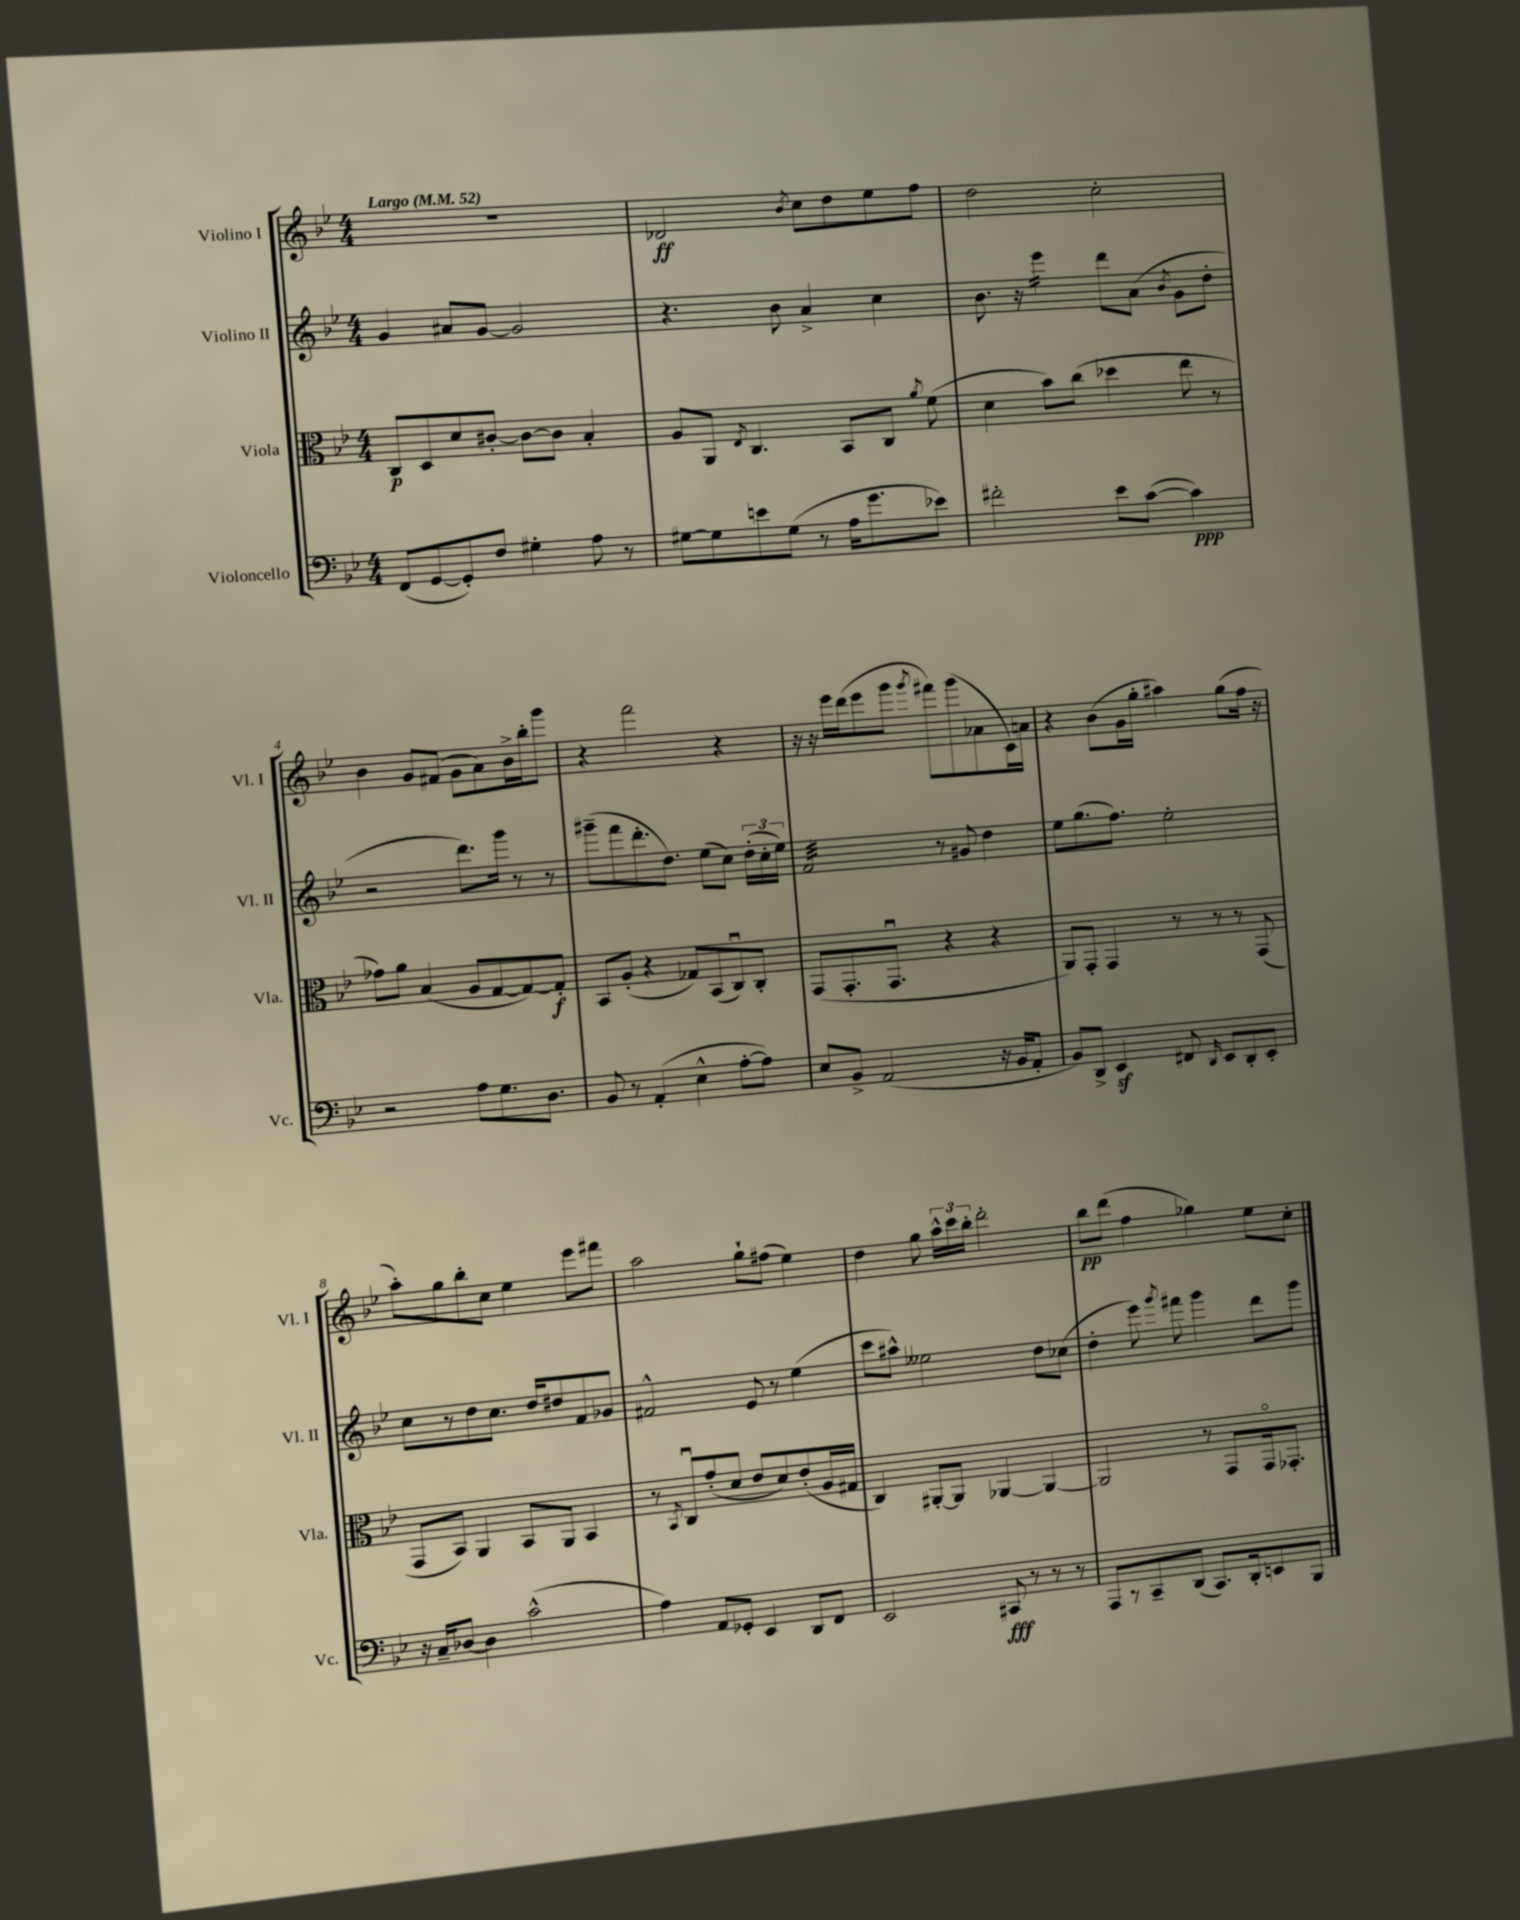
<<
\new StaffGroup <<
\new Staff = "s0" \with { instrumentName = "Violino I" shortInstrumentName = "Vl. I" } {
    \clef treble \key bes \major \numericTimeSignature \time 4/4 \tempo "Largo" 4 = 52
    \autoBeamOff R1 |
    des'2\ff \acciaccatura { bes'8 } c''8[ d''8 ees''8 f''8] |
    d''2 c''2-. |
    bes'4 g'8[ fis'8]( g'8[ a'8) bes'16-> bes''16-. g'''8] |
    r4 f'''2 r4 |
    r16 r16 ees'''16[ d'''16( ees'''8 g'''8] \acciaccatura { g'''8 } fis'''8[) g'''8( aes'8 c'16) a'16] |
    r4 bes'8[( g'16 g''16]-. ais''4) g''8[( f''16] r16 |
    a''8[-.) g''8 bes''8-. c''8] ees''4 ees'''8[ fis'''8] |
    a''2 g''8[-! fis''8]( ees''4) |
    d''4 g''8 \tuplet 3/2 { a''16[-^ c'''16 bes''16]-. } d'''2-. |
    bes''8[\pp d'''8]( f''4 ges''4) ees''8[ c''8]-. \bar "|." |
}
\new Staff = "s1" \with { instrumentName = "Violino II" shortInstrumentName = "Vl. II" } {
    \clef treble \key bes \major \numericTimeSignature \time 4/4
    \autoBeamOff g'4 ais'8[ g'8]~ g'2 |
    r4. bes'8 a'4-> c''4 |
    bes'8. r16 ees'''4:16 d'''8[ a'8]( \acciaccatura { bes'8 } g'8[ d''8]-. |
    r2 d'''8.[) g'''16] r8 r8 |
    gis'''8[--( f'''8 d'''8.-. d''8.]) ees''8[( c''8]) \tuplet 3/2 { d''16[-.( c''16-. ees''16]) } |
    f'2:32 r8 gis'8 d''4 |
    ees''8[ g''8.( f''8.]) ees''2-. |
    c''8[ r8 d''8 c''8.] d''16[ dis''8 f'8 ges'8] |
    fis'2-^ ees'8 r8 ees''4( |
    c'''8[ ais''8]-^) eeses''2 d''8[ ces''8]( |
    d''4-. ees'''8) \acciaccatura { g'''8 } fis'''8 g'''4 d'''8[ g'''8] \bar "|." |
}
\new Staff = "s2" \with { instrumentName = "Viola" shortInstrumentName = "Vla." } {
    \clef alto \key bes \major \numericTimeSignature \time 4/4
    \autoBeamOff c8[\p d8 d'8 cis'8]~-. cis'8[~ cis'8] bes4-. |
    a8[ a,8] \acciaccatura { ees8 } c4. bes,8[ c8] \acciaccatura { a'8 } f'8( |
    d'4 bes'8[) c''8]( des''4 ees''8 r8 |
    ges'8[) a'8] bes4( a8[ g8~ g8~) g8]-.\f |
    bes,8[ a8]-.( r4 ges8[) bes,8( c8\downbow) c8]-. |
    g,8[( g,8.-. g,8.]\downbow r4 r4 |
    a,8[) g,8]-. g,4 r8 r8 r8 g,8( |
    g,8[ bes,8]) a,4 bes,8[ a,8] bes,4 |
    r8 \acciaccatura { bes,8 } c8[\downbow g'8-.( d'8] ees'8[ d'8) ees'8-.( a16 gis16] |
    c4) ais,8[~-. ais,8] aes,4~ aes,4~ |
    aes,2 r8 g,8[ g,16\flageolet ges,8.]-. \bar "|." |
}
\new Staff = "s3" \with { instrumentName = "Violoncello" shortInstrumentName = "Vc." } {
    \clef bass \key bes \major \numericTimeSignature \time 4/4
    \autoBeamOff f,8[( g,8~ g,8-.) f8] gis4-. a8 r8 |
    gis8[~ gis8 e'8 gis8]( r8 a16[ g'8. ees'8]) |
    fis'2-. ees'8[ c'8]~( c'4\ppp) |
    r2 a8[ g8. d8.] |
    bes,8 r8 a,4-.( ees4-^ a8[~-. a8]) |
    ees8[ bes,8]-> a,2( r16 bes,16[ a,8]-. |
    bes,8[) d,8]-> ees,4\sf fis,8 \grace { d,16 } ees,8[ d,8-. ees,8]-. |
    r16 c16[-- des8]~ des4 c'2-^( |
    a4) a,8[ ges,8]-. ees,4 d,8[ f,8] |
    ees,2 cis,8\fff r8 r8 r8 |
    a,,8[ r8 c,8-- d,8]( c,8.[) d,16-. e,8 bes,,8] \bar "|." |
}
>>
>>
